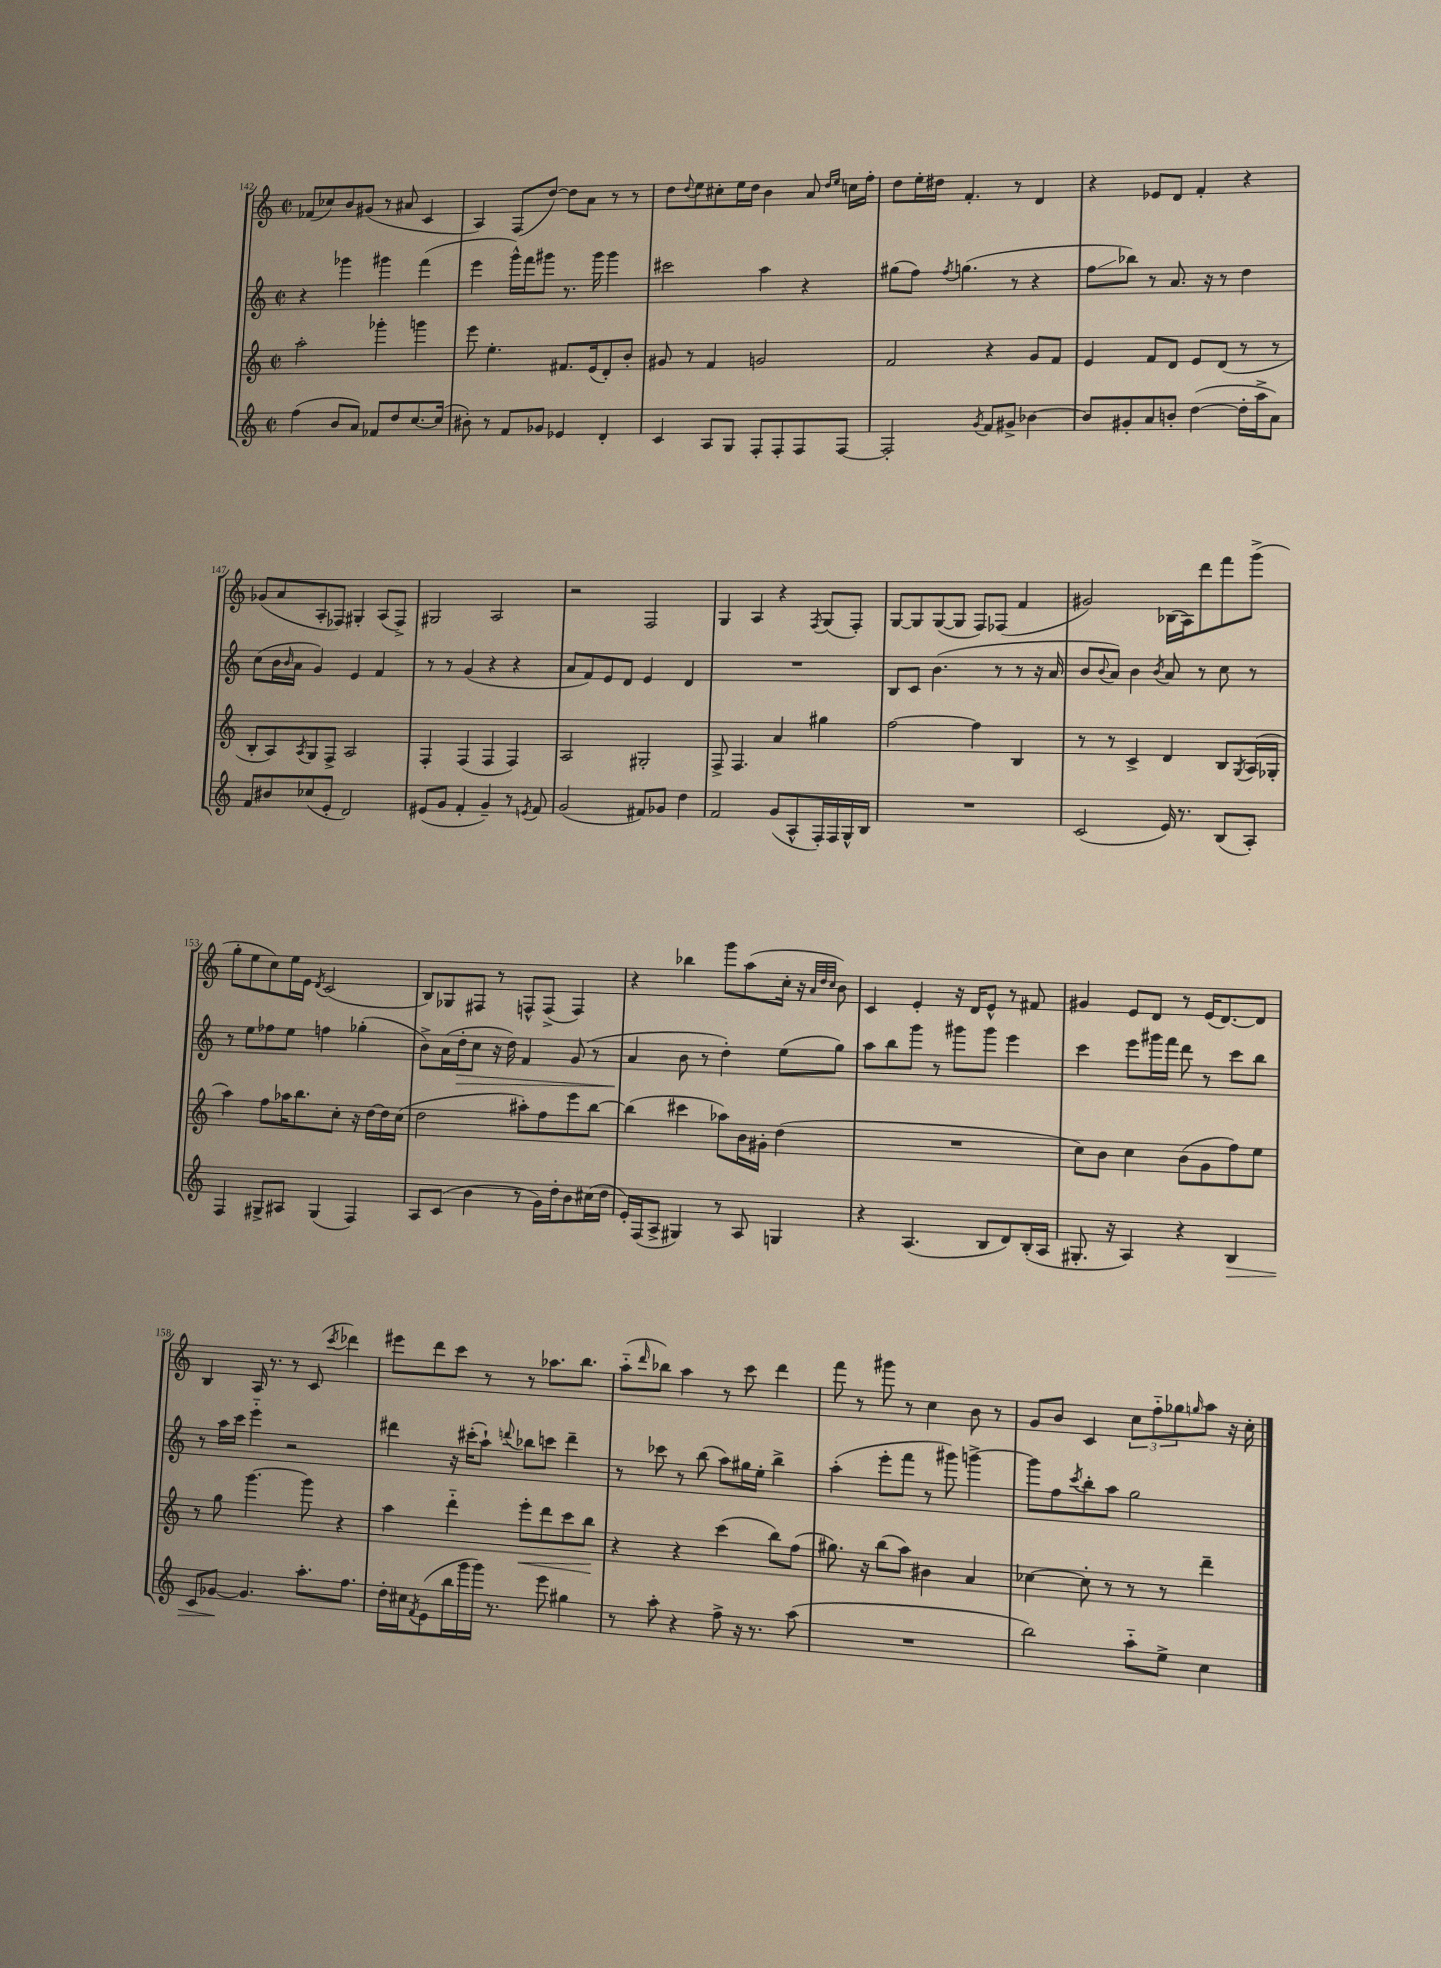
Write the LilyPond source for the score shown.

<<
\new StaffGroup <<
\new Staff = "s0" {
    \clef treble \key c \major \defaultTimeSignature \time 2/2
    fes'8( ces''8) b'8 gis'8( r8 ais'8 c'4 |
    a4) f8( d''8~) d''8 a'8 r8 r8 |
    d''8 \appoggiatura { d''8 } e''8 cis''8-. e''16 d''16 b'4 a'8 \grace { d''16 e''16 } c''16 f''16-. |
    d''8 e''16-. dis''16 f'4.-. r8 d'4 |
    r4 ees'8 d'8 f'4-. r4 |
    ges'8( a'8 a8-. fes8) gis4-. a8( fes8->) |
    gis2 a2 |
    r2 f2 |
    g4 a4 r4 \acciaccatura { f8 } g8( f8-.) |
    g8~ g8 g8~( g8 f8) fes8( f'4 |
    gis'2) bes16( a16) d'''8 f'''8 g'''8->( |
    g''8-. e''8 c''8) e''16 e'16 \acciaccatura { d'8 } c'2( |
    b8) ges8 fis8 r8 f8-^ f8->( f4) |
    r4 bes''4 g'''8 a''8( c''16-. r16 \grace { a'32 d''32 c''32 } b'8) |
    c'4 e'4-. r16 d'16 e'8-^ r8 fis'8 |
    gis'4 e'8 d'8 r8 e'16( d'8.~) d'8 |
    b4 a16 r8. r8 c'8( \acciaccatura { c'''8 } des'''4) |
    eis'''8 d'''8 c'''8 r8 r8 aes''8. b''8. |
    a''8-_( \grace { d'''16 } bes''8) a''4 r8 c'''8 d'''4 |
    f'''8 r8 gis'''8 r8 c''4 b'8 r8 |
    g'8 b'8 c'4 \tuplet 3/2 { c''8 f''8-_ ges''8 } \grace { g''16 } a''8 r16 c''16-. \bar "|." |
}
\new Staff = "s1" {
    \clef treble \key c \major \defaultTimeSignature \time 2/2
    r4 ges'''4 gis'''4 f'''4( |
    e'''4 g'''16-^) f'''16 gis'''8 r8. gis'''16 gis'''4 |
    cis'''2 a''4 r4 |
    gis''8( f''8) \acciaccatura { f''8 } g''4.( r8 r4 |
    f''8\glissando bes''8) r8 a'8. r16 r8 d''4 |
    c''8( b'16 \grace { b'16 } a'16 g'4) e'4 f'4 |
    r8 r8 g'4( r4 r4 |
    a'8 f'8) e'8 d'8 e'4 d'4 |
    R1 |
    b8 c'8 b'4.( r8 r8 r16 a'16 |
    b'8 \appoggiatura { b'8 } a'8) b'4 \acciaccatura { b'8 } a'8 r8 c''8 r8 |
    r8 e''8 fes''8 e''8 f''4 ges''4-.( |
    b'8->) a'16( d''16-.\> c''8 r16 d''16) f'4 g'8( r8 |
    a'4\! b'8 r8 d''4-.) e''8( g''8) |
    a''8 b''8 g'''8 r8 gis'''8 gis'''8 e'''4 |
    c'''4 e'''8 gis'''16 f'''16 d'''8 r8 c'''8 b''8 |
    r8 a''16 c'''16 e'''4-_ r2 |
    dis'''4 r16 cis'''16-.( a''8-!) \appoggiatura { d'''8 } bes''8 c'''8 d'''4-- |
    r8 ces'''8 r8 b''8( a''8) gis''16 e''16-. b''4-> |
    a''4-.( e'''8-. f'''8 r8 gis'''8) g'''4~-> |
    g'''8 f''8 \acciaccatura { c'''8 } b''8-. a''8 g''2 \bar "|." |
}
\new Staff = "s2" {
    \clef treble \key c \major \defaultTimeSignature \time 2/2
    a''2-. ges'''4-. g'''4 |
    e'''8 e''4.-. fis'8. e'16( d'8-.) b'8-. |
    gis'8 r8 f'4 g'2 |
    f'2 r4 g'8 f'8 |
    e'4 f'8 d'8 e'8 d'8( r8 r8 |
    b8-. a8) \acciaccatura { a8 } g8 f8-> a2 |
    f4-. f4( f4 f4) |
    a2 gis2-. |
    f8-> f4. a'4 gis''4 |
    f''2~ f''4 b4 |
    r8 r8 c'4-> d'4 b8 \acciaccatura { g8 } a16( ges16-. |
    a''4) f''8 aes''16 b''8. c''8-. r16 d''16~ d''16 c''16( |
    d''2 ais''8-.) f''8 e'''8 b''8~ |
    b''4( cis'''4 aes''8) b'16 gis'16-. d''4( |
    R1 |
    c''8) b'8 c''4 b'8( g'8 f''8) e''8 |
    r8 g''8 g'''4.~ g'''8 r4 |
    a''4 d'''4-_ e'''8-.\< d'''8 c'''8 b''8\! |
    r4 r4 c'''4( b''8) f''8( |
    gis''8.) r16 b''8( a''8) bis'4 a'4 |
    ces''4~ ces''8-. r8 r8 r8 d'''4-- \bar "|." |
}
\new Staff = "s3" {
    \clef treble \key c \major \defaultTimeSignature \time 2/2
    f''4( b'8 a'8) fes'8 d''8 c''8.~ c''16( |
    bis'8-.) r8 f'8 ges'8 ees'4 d'4-. |
    c'4 a8 g8 f8-. f8-. f8 f8~ |
    f2-. \acciaccatura { g'8 } f'8 gis'8-> bes'4~ |
    bes'8 gis'8-. a'8 b'8-. d''4~( d''16-. a''16-> a'8) |
    f'8 bis'8 ces''8( e'8-. d'2) |
    eis'8( g'8 f'4-. g'4--) r8 \acciaccatura { e'8 } f'8 |
    g'2( fis'8) ges'8 d''4 |
    f'2 g'8( a8-^ f16-.) f16 g16-^ b16 |
    R1 |
    c'2( e'16) r8. b8( a8-.) |
    f4 gis8-> ais8 gis4( f4) |
    a8 c'8( b'4 r8 g'16) d''16-. b'8 cis''16( d''16 |
    e'16-.) f16( a8-> gis4) r8 a8 g4 |
    r4 a4.( b8 d'8) b16-.( a16 |
    gis8.-. r16 a4) r4 b4\> |
    c'8 ges'8~\! ges'4. a''8.-. f''8. |
    d''16-. cis''16 \acciaccatura { f'8 } e'8( b''16 g'''16 g'''16) r8. e'''8 gis''4 |
    r8 a''8-. r4 f''8-> r16 r8. a''8( |
    R1 |
    b''2) a''8-_ e''8-> c''4 \bar "|." |
}
>>
>>
\layout { \context { \Score currentBarNumber = #142 } }
